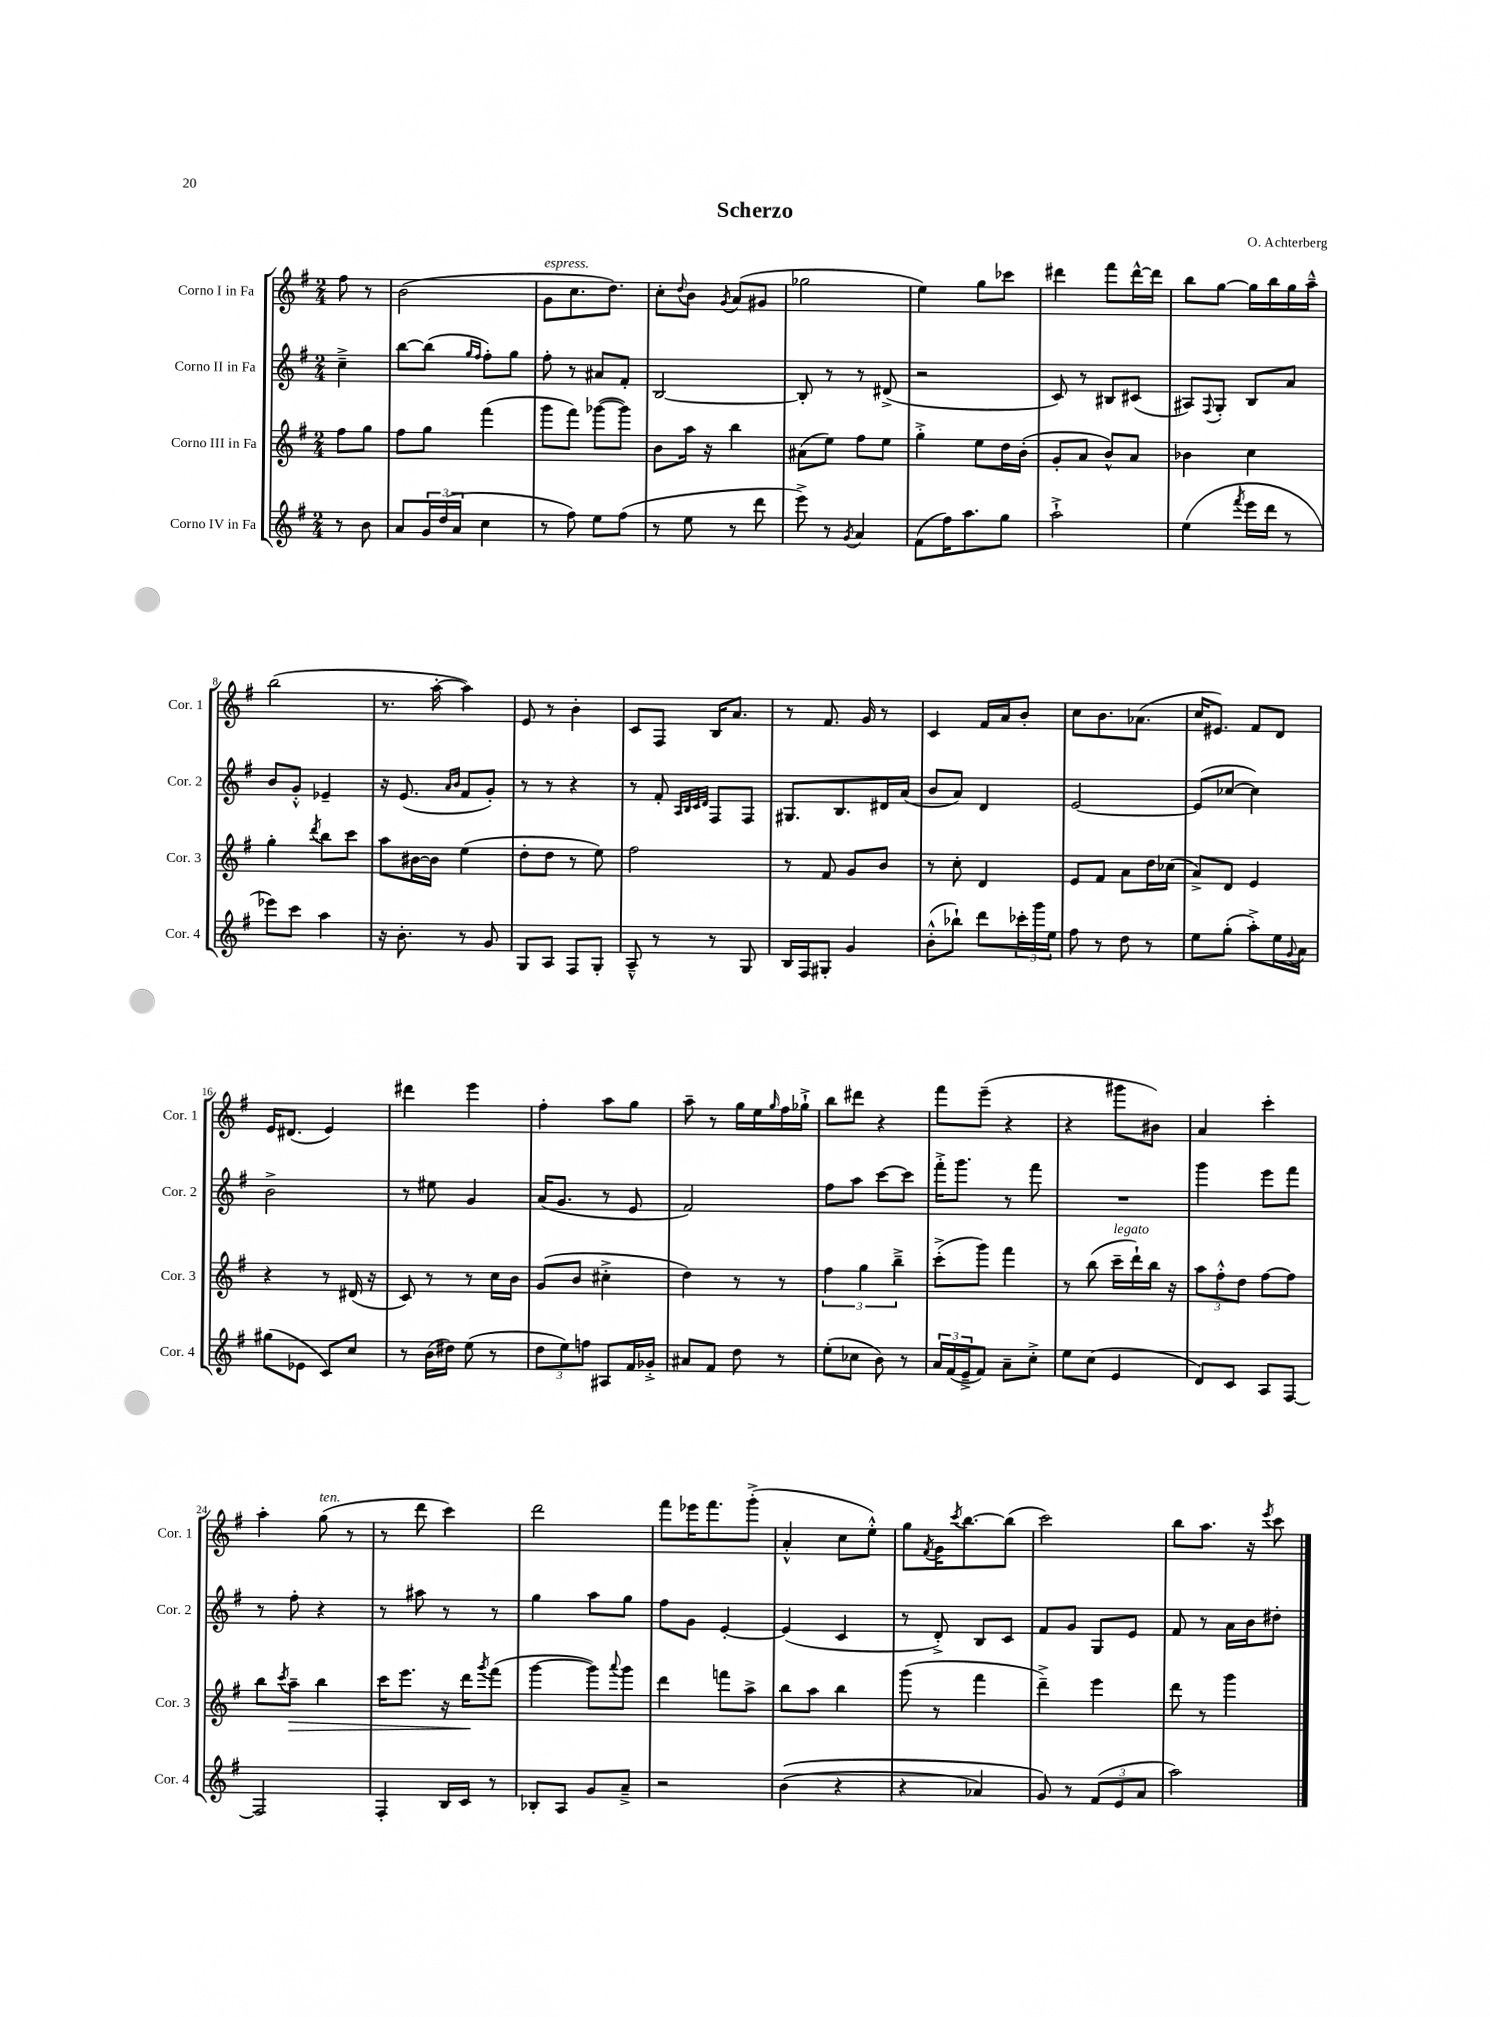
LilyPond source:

\header { title = "Scherzo" composer = "O. Achterberg" }
<<
\new StaffGroup <<
\new Staff = "s0" \with { instrumentName = "Corno I in Fa" shortInstrumentName = "Cor. 1" } {
    \clef treble \key g \major \numericTimeSignature \time 2/4 \partial 4
    fis''8 r8 |
    b'2( |
    g'8^\markup { \italic "espress." } c''8. d''8.) |
    c''8-. \appoggiatura { d''8 } b'8 \acciaccatura { g'8 } a'8( gis'8 |
    ges''2 |
    e''4) g''8 ces'''8 |
    dis'''4 fis'''8 dis'''16~-^ dis'''16 |
    b''8 g''8~ g''16 b''16 g''16 a''16---^ |
    b''2( |
    r8. a''16~-. a''4) |
    e'8 r8 b'4-. |
    c'8 fis8 b16 a'8. |
    r8 fis'8. g'16 r8 |
    c'4 fis'16 a'16 b'8-. |
    c''8 b'8. aes'8.( |
    c''16 eis'8.) fis'8 d'8 |
    e'16 dis'8.( e'4) |
    dis'''4 e'''4 |
    fis''4-. a''8 g''8 |
    a''8-- r8 g''16 e''16 \grace { g''16 } fis''16 ges''16-!-> |
    b''8 dis'''8 r4 |
    fis'''8 e'''8--( r4 |
    r4 gis'''8 bis'8) |
    a'4 c'''4-. |
    a''4-. g''8^\markup { \italic "ten." }( r8 |
    r8 d'''8 c'''4) |
    d'''2 |
    fis'''8 ees'''16 fis'''8. g'''8-.->( |
    a'4-.-^ c''8 e''8-.-^) |
    g''8 \acciaccatura { fis'8 } g'16 \acciaccatura { c'''8 } b''8.~ b''8( |
    c'''2) |
    b''8 a''8. r16 \acciaccatura { e'''8 } c'''8 \bar "|." |
}
\new Staff = "s1" \with { instrumentName = "Corno II in Fa" shortInstrumentName = "Cor. 2" } {
    \clef treble \key g \major \numericTimeSignature \time 2/4 \partial 4
    c''4---> |
    b''8~ b''8( \grace { g''16 fis''16 } fis''8-.) g''8 |
    fis''8-. r8 ais'8 fis'8-. |
    b2~ |
    b8-. r8 r8 dis'8->( |
    r2 |
    c'8) r8 bis8 cis'8( |
    ais8) \appoggiatura { fis8 } g8-. b8 a'8 |
    b'8 g'8-.-^ ees'4-- |
    r16 e'8.( \grace { a'16 b'16 } fis'8 g'8-.) |
    r8 r8 r4 |
    r8 fis'8-. \grace { a32 b32 c'32 d'32 } fis8 fis8 |
    gis8. b8. dis'16 a'16( |
    b'8 a'8) d'4 |
    e'2~ |
    e'8( ces''8~ ces''4) |
    b'2-> |
    r8 eis''8 g'4 |
    a'16( g'8. r8 e'8 |
    fis'2) |
    fis''8 a''8 c'''8~ c'''8 |
    fis'''16-.-> g'''8. r8 fis'''8 |
    R2 |
    g'''4 e'''8 fis'''8 |
    r8 fis''8-. r4 |
    r8 ais''8 r8 r8 |
    g''4 a''8 g''8 |
    fis''8 g'8 e'4~-. |
    e'4( c'4 |
    r8 d'8-.->) b8 c'8 |
    fis'8 g'8 g8 e'8 |
    fis'8 r8 a'16 b'16 dis''8-. \bar "|." |
}
\new Staff = "s2" \with { instrumentName = "Corno III in Fa" shortInstrumentName = "Cor. 3" } {
    \clef treble \key g \major \numericTimeSignature \time 2/4 \partial 4
    fis''8 g''8 |
    fis''8 g''8 fis'''4( |
    g'''8 fis'''8) ges'''8~( ges'''8) |
    b'8 a''16 r16 b''4 |
    ais'8( e''8) fis''8 e''8 |
    g''4-.-> e''8 d''16 b'16-.( |
    g'8-. a'8 b'8-^) a'8 |
    bes'4 c''4 |
    g''4-. \acciaccatura { d'''8 } b''8 c'''8 |
    a''8 bis'16~ bis'16 e''4( |
    d''8-. d''8 r8 e''8) |
    fis''2 |
    r8 fis'8 g'8 b'8 |
    r8 c''8-. d'4 |
    e'8 fis'8 a'8 d''16 ces''16( |
    a'8->) d'8 e'4 |
    r4 r8 dis'16( r16 |
    c'8) r8 r8 c''16 b'16 |
    g'8( b'8 cis''4-.-> |
    d''4) r8 r8 |
    \tuplet 3/2 { fis''4 g''4 b''4---> } |
    c'''8-.->( g'''8) fis'''4 |
    r8 b''8( c'''16--^\markup { \italic "legato" } d'''16-!) b''16 r16 |
    \tuplet 3/2 { a''8 fis''8-.-^ d''8 } fis''8~ fis''8 |
    b''8 \acciaccatura { c'''8 } a''8--\> b''4 |
    c'''16 e'''8. r16 d'''16\! \acciaccatura { g'''8 } fis'''8( |
    g'''4~ g'''8) \appoggiatura { a'''8 } g'''8 |
    d'''4 f'''8 a''8-> |
    b''8 a''8 b''4 |
    g'''8( r8 fis'''4 |
    d'''4--->) e'''4 |
    d'''8 r8 g'''4 \bar "|." |
}
\new Staff = "s3" \with { instrumentName = "Corno IV in Fa" shortInstrumentName = "Cor. 4" } {
    \clef treble \key g \major \numericTimeSignature \time 2/4 \partial 4
    r8 b'8 |
    a'8 \tuplet 3/2 { g'16 d''16( a'16 } c''4 |
    r8 fis''8) e''8 fis''8( |
    r8 e''8 r8 d'''8 |
    e'''8->) r8 \acciaccatura { g'8 } a'4 |
    fis'8( fis''16) a''8. g''8 |
    a''2-!-> |
    e''4( \acciaccatura { fis'''8 } e'''16 d'''16 r8 |
    ees'''8) c'''8 a''4 |
    r16 b'8.-. r8 g'8 |
    g8 a8 fis8 g8-. |
    a8---^ r8 r8 g8 |
    b16 fis16 gis8-. g'4 |
    b'8-.-^( bes''8-!) d'''8 \tuplet 3/2 { ces'''16-. g'''16 e''16 } |
    fis''8 r8 d''8 r8 |
    e''8 g''8-.( a''8-.->) e''16 \appoggiatura { g'8 } a'16 |
    gis''8( ees'8 c'8) c''8 |
    r8 b'16( dis''16) e''8( r8 |
    \tuplet 3/2 { d''8 e''8) f''8 } ais8 fis'16 ges'16-.-> |
    ais'8 fis'8 d''8 r8 |
    e''8-.( ces''8 b'8) r8 |
    \tuplet 3/2 { a'16 fis'16( e'16---> } fis'8) a'8-- c''8-.-> |
    e''8 c''8( e'4 |
    d'8) c'8 a8 fis8~ |
    fis2 |
    fis4-. b16 c'16 r8 |
    bes8-. a8 g'8 a'8---> |
    r2 |
    b'4(\( r4 |
    r4 aes'4) |
    g'8\) r8 \tuplet 3/2 { fis'8( e'8 a'8 } |
    a''2) \bar "|." |
}
>>
>>
